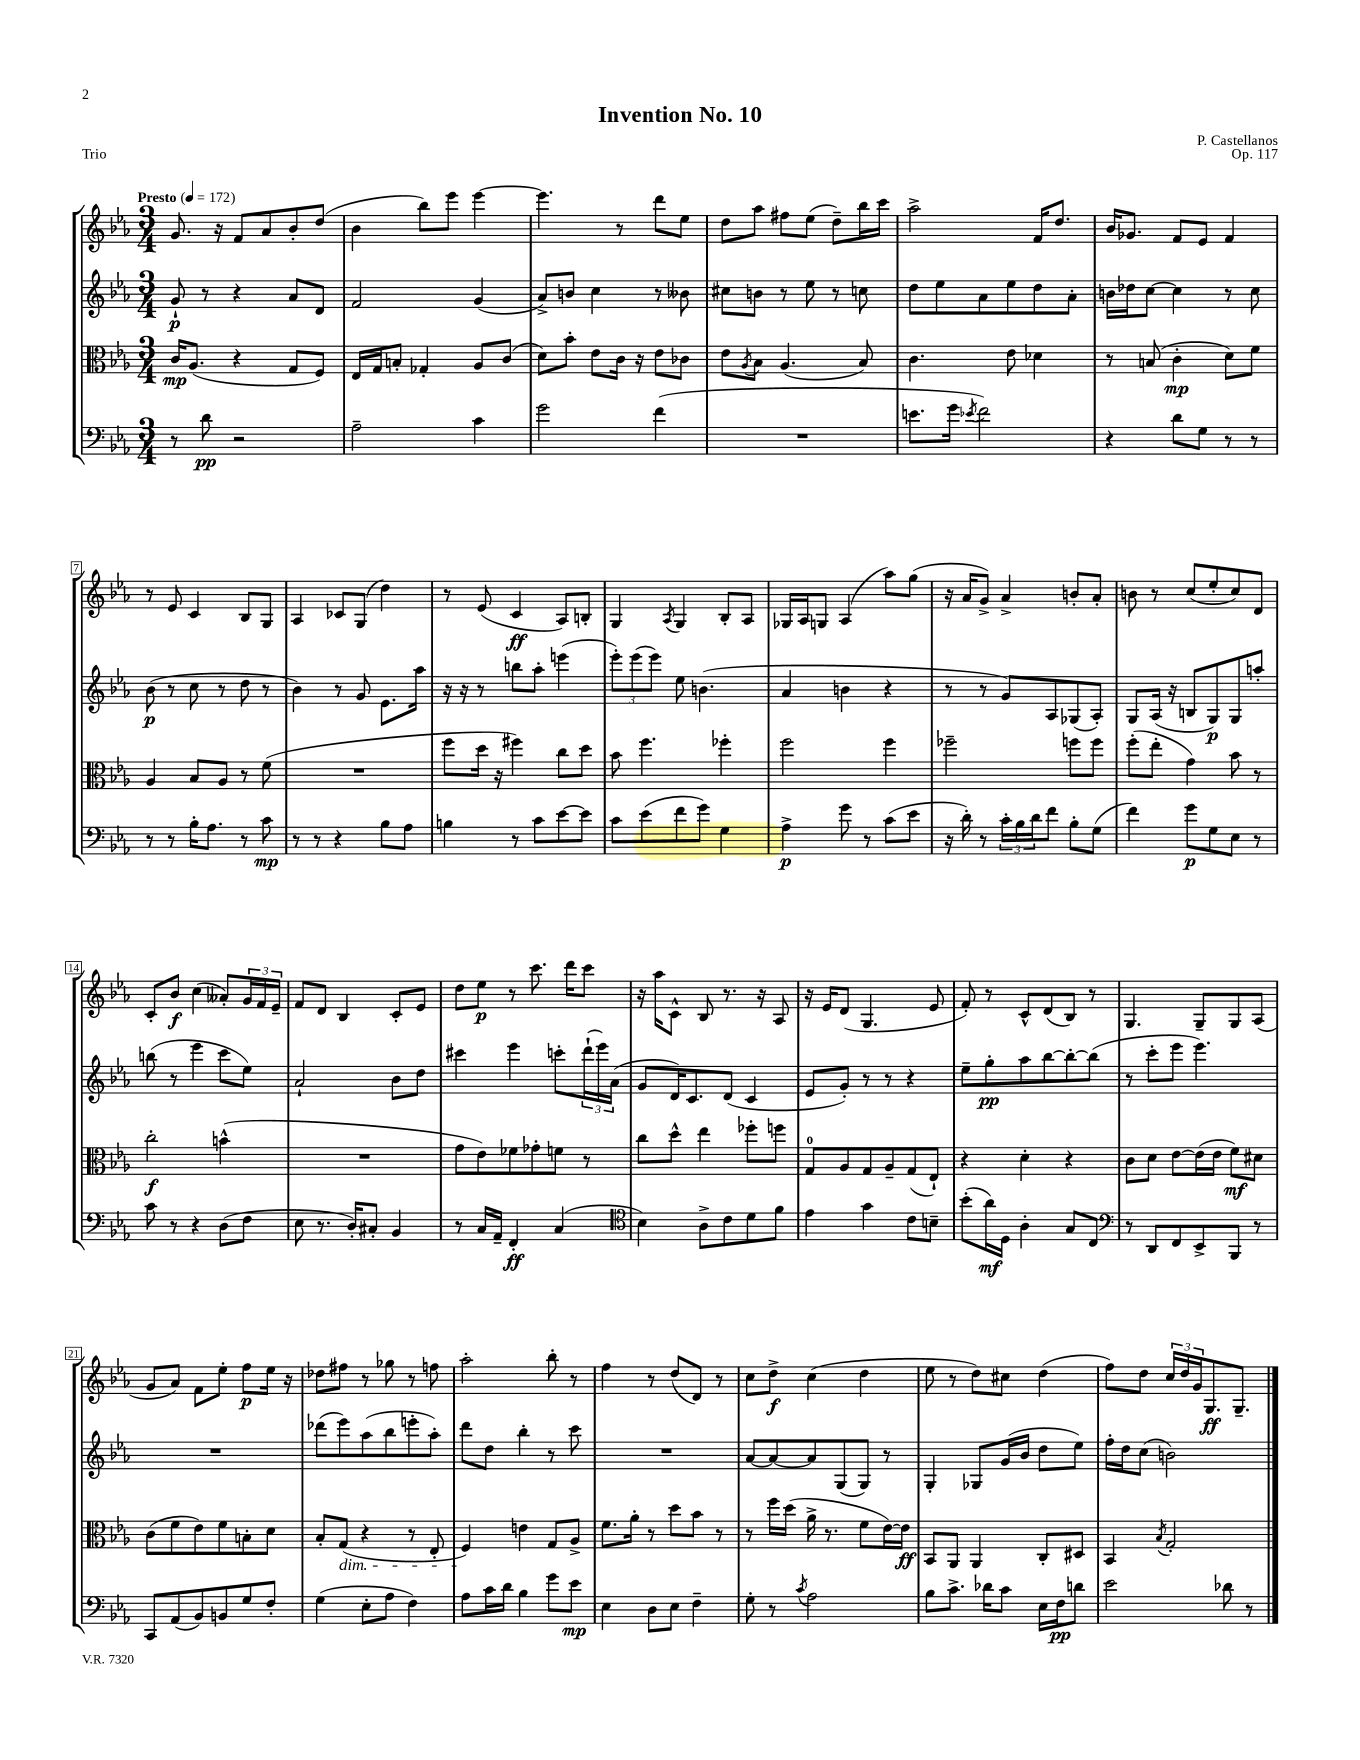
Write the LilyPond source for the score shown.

\header { title = "Invention No. 10" composer = "P. Castellanos" opus = "Op. 117" piece = "Trio" }
<<
\new StaffGroup <<
\new Staff = "s0" {
    \clef treble \key ees \major \numericTimeSignature \time 3/4 \tempo "Presto" 4 = 172
    g'8. r16 f'8 aes'8 bes'8-. d''8( |
    bes'4 bes''8) ees'''8 ees'''4~ |
    ees'''4. r8 d'''8 ees''8 |
    d''8 aes''8 fis''8 ees''8( d''8--) bes''16 c'''16 |
    aes''2-> f'16 d''8. |
    bes'16 ges'8. f'8 ees'8 f'4 |
    r8 ees'8 c'4 bes8 g8 |
    aes4 ces'8 g8( d''4) |
    r8 ees'8( c'4\ff aes8) b8-. |
    g4 \acciaccatura { aes8 } g4 bes8-. aes8 |
    ges16 aes16 g8 aes4( aes''8) g''8( |
    r16 aes'16 g'8->) aes'4-> b'8-. aes'8-. |
    b'8 r8 c''8( ees''8-. c''8) d'8 |
    c'8-. bes'8\f c''4( aeses'8-.) \tuplet 3/2 { g'16 f'16 ees'16-- } |
    f'8 d'8 bes4 c'8-. ees'8 |
    d''8 ees''8\p r8 c'''8. d'''16 c'''8 |
    r16 aes''16 c'8-^ bes8 r8. r16 aes8 |
    r16 ees'16 d'8( g4. ees'8 |
    f'8-.) r8 c'8-^ d'8( bes8) r8 |
    g4. g8-- g8 aes8( |
    g'8 aes'8) f'8 ees''8-. f''8\p ees''16 r16 |
    des''8 fis''8 r8 ges''8 r8 f''8 |
    aes''2-. bes''8-. r8 |
    f''4 r8 d''8( d'8) r8 |
    c''8 d''8->\f c''4( d''4 |
    ees''8 r8 d''8) cis''8 d''4( |
    f''8) d''8 \tuplet 3/2 { c''16 d''16 g'16 } g8.\ff g8.-- \bar "|." |
}
\new Staff = "s1" {
    \clef treble \key ees \major \numericTimeSignature \time 3/4
    g'8-!\p r8 r4 aes'8 d'8 |
    f'2 g'4( |
    aes'8->) b'8 c''4 r8 beses'8 |
    cis''8 b'8 r8 ees''8 r8 c''8 |
    d''8 ees''8 aes'8 ees''8 d''8 aes'8-. |
    b'16 des''16 c''8~ c''4 r8 c''8 |
    bes'8\p( r8 c''8 r8 d''8 r8 |
    bes'4) r8 g'8 ees'8. aes''16 |
    r16 r16 r8 b''8 aes''8-. e'''4( |
    \tuplet 3/2 { ees'''8-.) ees'''8( ees'''8) } ees''8 b'4.( |
    aes'4 b'4 r4 |
    r8 r8 g'8) aes8 ges8( aes8-.) |
    g8 aes16( r16 b8 g8\p) g8 a''8-. |
    b''8( r8 ees'''4 c'''8 ees''8) |
    aes'2-! bes'8 d''8 |
    cis'''4 ees'''4 c'''8-. \tuplet 3/2 { d'''16-!( ees'''16) aes'16( } |
    g'8 d'16) c'8. d'8( c'4 |
    ees'8 g'8-.) r8 r8 r4 |
    ees''8-- g''8-.\pp aes''8 bes''8~ bes''8~-. bes''8( |
    r8 c'''8-. ees'''8 ees'''4.) |
    R2. |
    des'''8( ees'''8) aes''8( bes''8 e'''8-. aes''8-.) |
    d'''8 d''8 bes''4-. r8 c'''8 |
    R2. |
    aes'8~ aes'8~ aes'8 g8( g8) r8 |
    g4-. ges8 g'16( bes'16 d''8 ees''8) |
    f''16-. d''16 c''8( b'2) \bar "|." |
}
\new Staff = "s2" {
    \clef alto \key ees \major \numericTimeSignature \time 3/4
    c'16\mp aes8.( r4 g8 f8) |
    ees16 g16 b8-. ges4-. aes8 c'8( |
    d'8) bes'8-. ees'8 c'16 r16 ees'8 ces'8 |
    ees'8 \acciaccatura { aes8 } bes8 aes4.( bes8) |
    c'4. ees'8 des'4 |
    r8 b8( c'4-.\mp d'8) f'8 |
    aes4 bes8 aes8 r8 f'8( |
    R2. |
    f''8 d''16 r16 fis''4) c''8 d''8 |
    bes'8 f''4. fes''4-. |
    f''2 f''4 |
    fes''2-- f''8 f''8 |
    f''8-.( ees''8-. g'4) bes'8 r8 |
    c''2-.\f b'4-^( |
    R2. |
    g'8 ees'8) fes'8 ges'8-. f'8 r8 |
    c''8 d''8-^ ees''4 fes''8-. f''8 |
    g8-0 aes8 g8 aes8-- g8( ees8-!) |
    r4 d'4-. r4 |
    c'8 d'8 ees'8~ ees'16( ees'16 f'8\mf) dis'8 |
    c'8( f'8 ees'8) f'8 b8-. d'8 |
    bes8-. g8\dim( r4 r8 ees8-. |
    f4\!) e'4 g8 aes8-> |
    f'8. aes'16-. r8 d''8 bes'8 r8 |
    r8 f''16 d''16( aes'16-> r8. f'8 ees'16~) ees'16\ff |
    bes,8 aes,8 aes,4 c8-. dis8 |
    bes,4 \acciaccatura { bes8 } g2-. \bar "|." |
}
\new Staff = "s3" {
    \clef bass \key ees \major \numericTimeSignature \time 3/4
    r8 d'8\pp r2 |
    aes2-- c'4 |
    g'2 f'4( |
    R2. |
    e'8. g'16 \acciaccatura { ees'8 } f'2) |
    r4 d'8 g8 r8 r8 |
    r8 r8 bes16-. aes8. r8 c'8\mp |
    r8 r8 r4 bes8 aes8 |
    b4 r8 c'8 ees'8~ ees'8 |
    c'8 ees'8( f'8 g'8) g4 |
    aes4->\p g'8 r8 c'8( ees'8 |
    r16 d'16-.) r8 \tuplet 3/2 { c'16-. bes16 d'16 } f'8 bes8-. g8( |
    f'4) g'8\p g8 ees8 r8 |
    c'8 r8 r4 d8( f8 |
    ees8 r8. d16-.) cis8-. bes,4 |
    r8 c16 aes,16-- f,4-.\ff c4( |
    \clef tenor bes4) aes8-> c'8 d'8 f'8 |
    ees'4 g'4 c'8 b8-- |
    bes'8-.( aes'16\mf) d16 aes4-. g8 c8 |
    \clef bass r8 d,8 f,8 ees,8-> bes,,8 r8 |
    c,8 aes,8( bes,8) b,8 g8 f8-. |
    g4( ees8-. aes8 f4) |
    aes8 c'16 d'16 bes4 g'8 ees'8\mp |
    ees4 d8 ees8 f4-- |
    g8-. r8 \acciaccatura { c'8 } aes2 |
    bes8 c'8.-> des'16 c'8 ees16 f16\pp d'8 |
    ees'2 des'8 r8 \bar "|." |
}
>>
>>
\layout { \context { \Score \override BarNumber.stencil = #(make-stencil-boxer 0.1 0.3 ly:text-interface::print) } }
